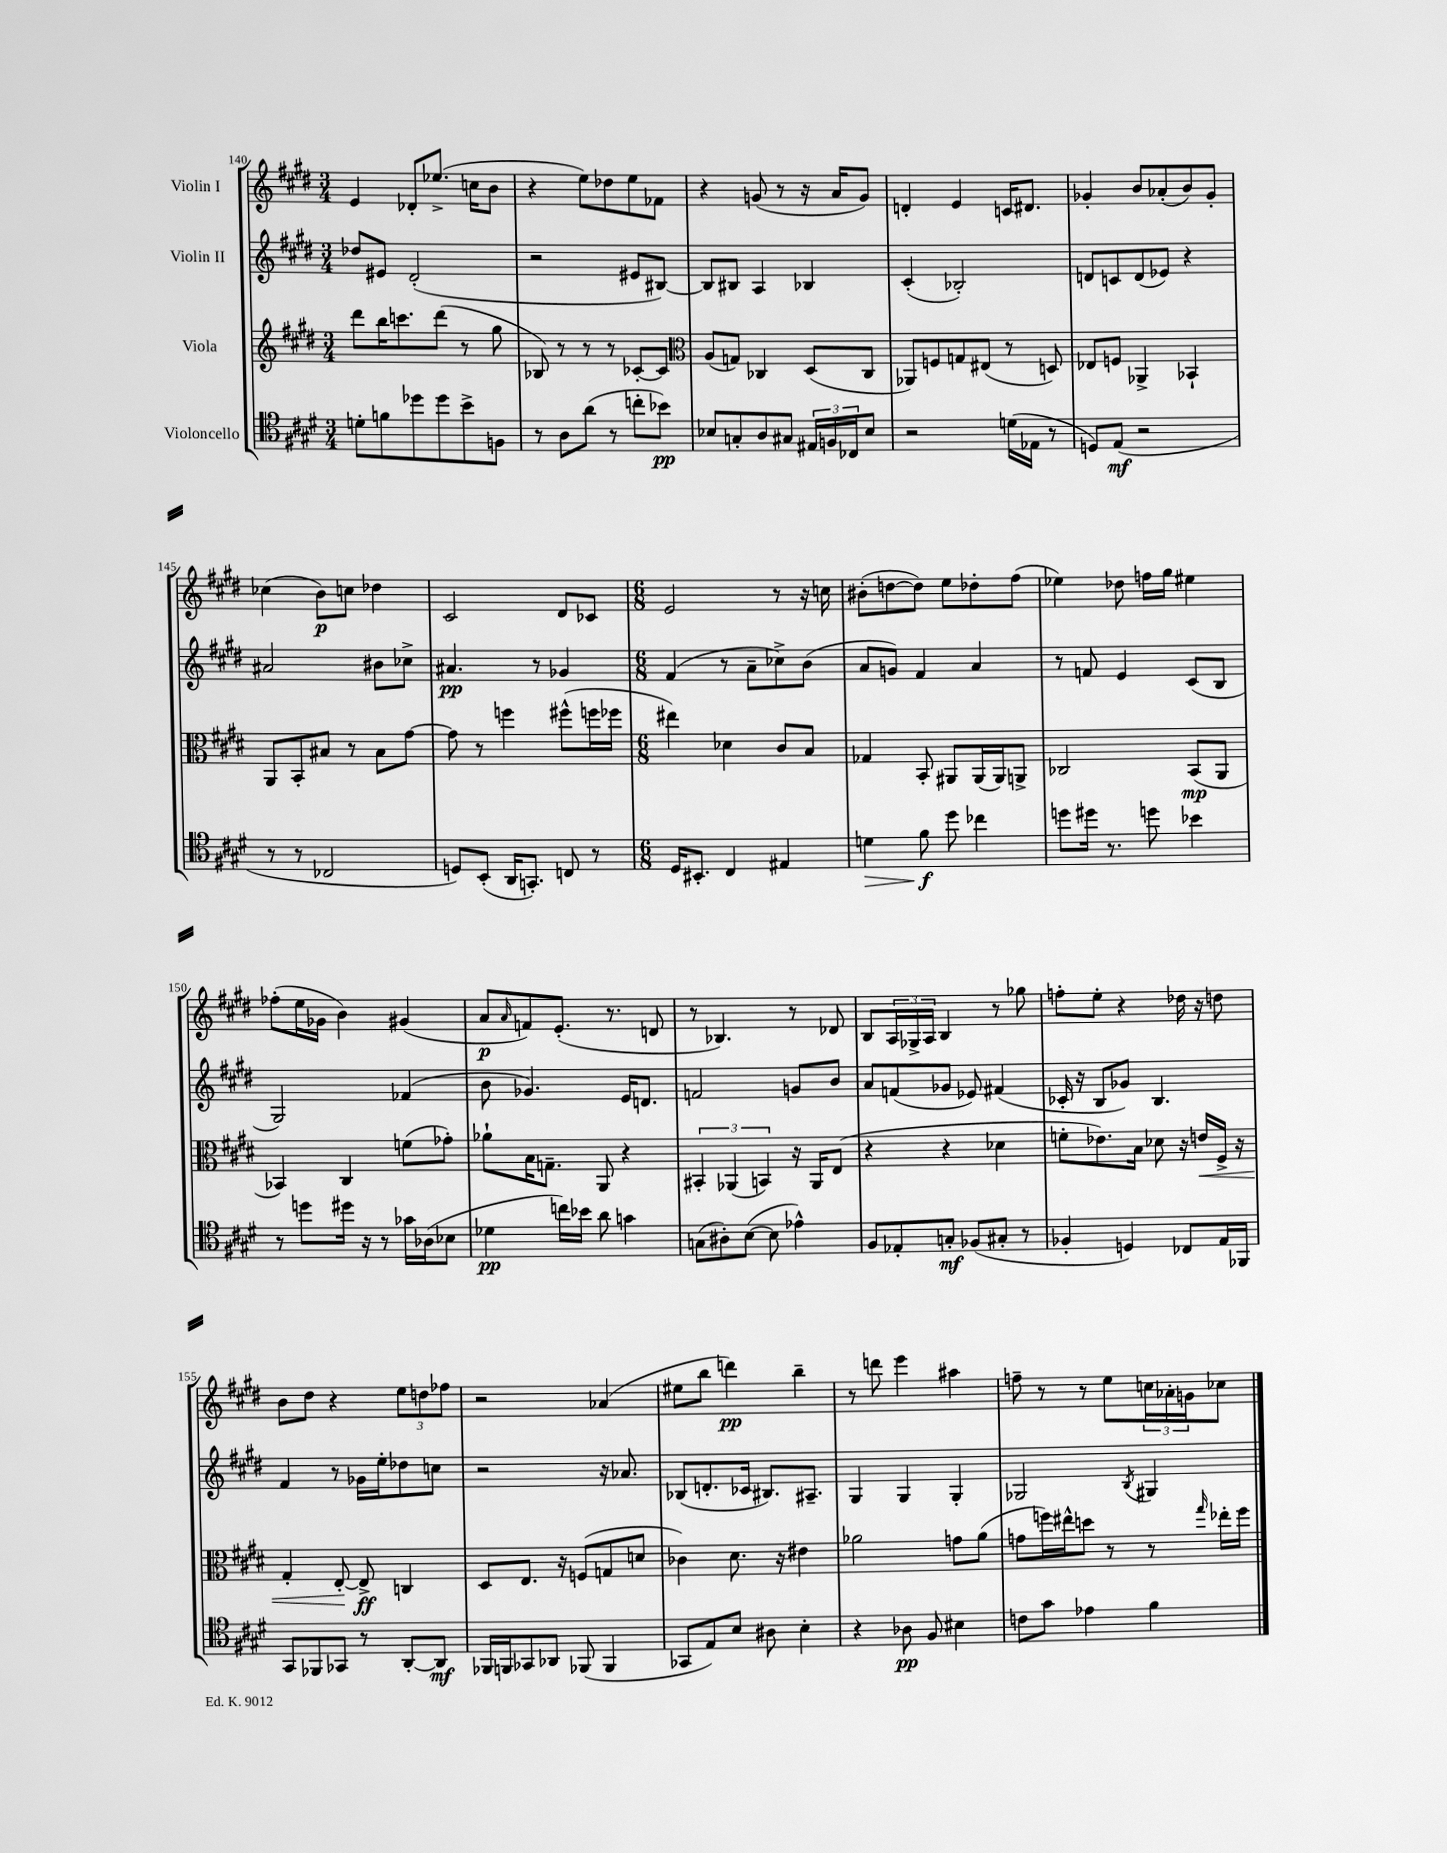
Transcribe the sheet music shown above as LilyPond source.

<<
\new StaffGroup <<
\new Staff = "s0" \with { instrumentName = "Violin I" } {
    \clef treble \key e \major \numericTimeSignature \time 3/4
    e'4 des'8-. ees''8.->( c''16 b'8 |
    r4 e''8) des''8 e''8 fes'8 |
    r4 g'8( r8 r16 a'16 g'8) |
    d'4-. e'4 c'16 dis'8. |
    ges'4-. b'8 aes'8-.( b'8) ges'8-. |
    ces''4( b'8\p) c''8 des''4 |
    cis'2 dis'8 ces'8 |
    \numericTimeSignature \time 6/8 e'2 r8 r16 c''16 |
    bis'8-.( d''8~ d''8) e''8 des''8-. fis''8( |
    ees''4) des''8 f''16 gis''16 eis''4 |
    fes''8-.( e''16 ges'16 b'4) gis'4( |
    a'8\p \grace { a'16 } f'8) e'8.-.( r8. d'8 |
    r8 bes4.) r8 des'8 |
    b8 \tuplet 3/2 { a16 ges16-> a16 } b4 r8 ges''8 |
    f''8-. e''8-. r4 des''16 r16 d''8 |
    b'8 dis''8 r4 \tuplet 3/2 { e''8 d''8 fes''8 } |
    r2 aes'4( |
    eis''8 b''8 d'''4\pp) b''4-- |
    r8 d'''8 e'''4 ais''4 |
    f''8-- r8 r8 e''8 \tuplet 3/2 { c''16 aes'16-. g'16 } ces''8 \bar "|." |
}
\new Staff = "s1" \with { instrumentName = "Violin II" } {
    \clef treble \key e \major \numericTimeSignature \time 3/4
    des''8 eis'8 dis'2-.( |
    r2 eis'8 bis8~) |
    bis8 bis8 a4 bes4 |
    cis'4-.( bes2-.) |
    d'8 c'8 d'8( ees'8) r4 |
    ais'2 bis'8 ces''8-> |
    ais'4.\pp r8 ges'4 |
    \numericTimeSignature \time 6/8 fis'4( r8 a'8-- ces''8->) b'8( |
    a'8 g'8) fis'4 a'4 |
    r8 f'8 e'4 cis'8( b8 |
    gis2) fes'4( |
    b'8 ges'4.) e'16 d'8. |
    f'2 g'8 b'8 |
    a'8 f'8( ges'8 ees'8) fis'4( |
    ces'16-. r16 b8 ges'8) b4. |
    fis'4 r8 ges'16 e''16-. des''8 c''8 |
    r2 r16 aes'8. |
    bes8( d'8.-. ces'16 bis8.) ais8.-- |
    gis4 gis4 gis4-. |
    ges2 \acciaccatura { b8 } gis4 \bar "|." |
}
\new Staff = "s2" \with { instrumentName = "Viola" } {
    \clef treble \key e \major \numericTimeSignature \time 3/4
    dis'''8 b''16 c'''8. dis'''8( r8 gis''8 |
    bes8) r8 r8 r8 ces'8~-. ces'8 |
    \clef alto a8( g8) ces4 dis8( ces8 |
    aes,8) f8 g8 eis8( r8 d8) |
    ees8 f8 aes,4-> bes,4-! |
    a,8 b,8-. bis8 r8 bis8 gis'8~ |
    gis'8 r8 f''4 fis''8-^( f''16 fes''16 |
    \numericTimeSignature \time 6/8 eis''4) des'4 cis'8 b8 |
    ges4 b,8-. ais,8 ais,16( ais,16) a,8-> |
    ces2 b,8\mp( a,8 |
    bes,4) cis4 f'8( ges'8-.) |
    aes'8-! b16 g8.-- a,8 r4 |
    \tuplet 3/2 { bis,4-. aes,4( b,4) } r16 aes,16 e8( |
    r4 r4 des'4 |
    f'8-. ees'8.) b16 des'8 r16 e'16\< fis16-> r16 |
    gis4-. e8~-.\! e8->\ff c4 |
    dis8 e8. r16 f8( g8 d'8 |
    ces'4) dis'8. r16 eis'4 |
    aes'2 g'8 aes'8( |
    g'8 f''16) eis''16-^ d''8 r8 r8 \grace { gis''16 } ees''16-. f''16 \bar "|." |
}
\new Staff = "s3" \with { instrumentName = "Violoncello" } {
    \clef tenor \key e \major \numericTimeSignature \time 3/4
    d'8-. f'8 des''8 des''8 b'8-> f8 |
    r8 a8 a'8( r8 c''8-. bes'8\pp) |
    bes8 g8-. a8 gis8 \tuplet 3/2 { eis16 f16 ces16 } bes8 |
    r2 d'16( ees16 r8 |
    d8) e8\mf( r2 |
    r8 r8 ces2 |
    d8) b,8-.( a,16 g,8.-.) c8 r8 |
    \numericTimeSignature \time 6/8 dis16 bis,8.-. cis4 eis4 |
    d'4\> fis'8\f\! dis''8 ces''4 |
    d''8 dis''16 r8. d''8 bes'4 |
    r8 d''8 dis''16 r16 r8 ges'16 aes16( bes8 |
    des'4\pp c''16) bes'16 a'8 g'4 |
    g8( ais8-.) b8~( b8 ees'4-^) |
    fis8 ees8-. g8-.\mf fes8( gis8-. r8 |
    fes4-. d4) ces8 e16 fes,16 |
    gis,8 fes,8 ges,8 r8 a,8~-. a,8\mf |
    fes,16 f,16 ges,8 aes,8 fes,8( fes,4 |
    ges,8 e8) b8 ais8 b4-. |
    r4 aes8\pp fis8 bis4 |
    c'8 gis'8 ees'4 fis'4 \bar "|." |
}
>>
>>
\layout { \context { \Score currentBarNumber = #140 } }
